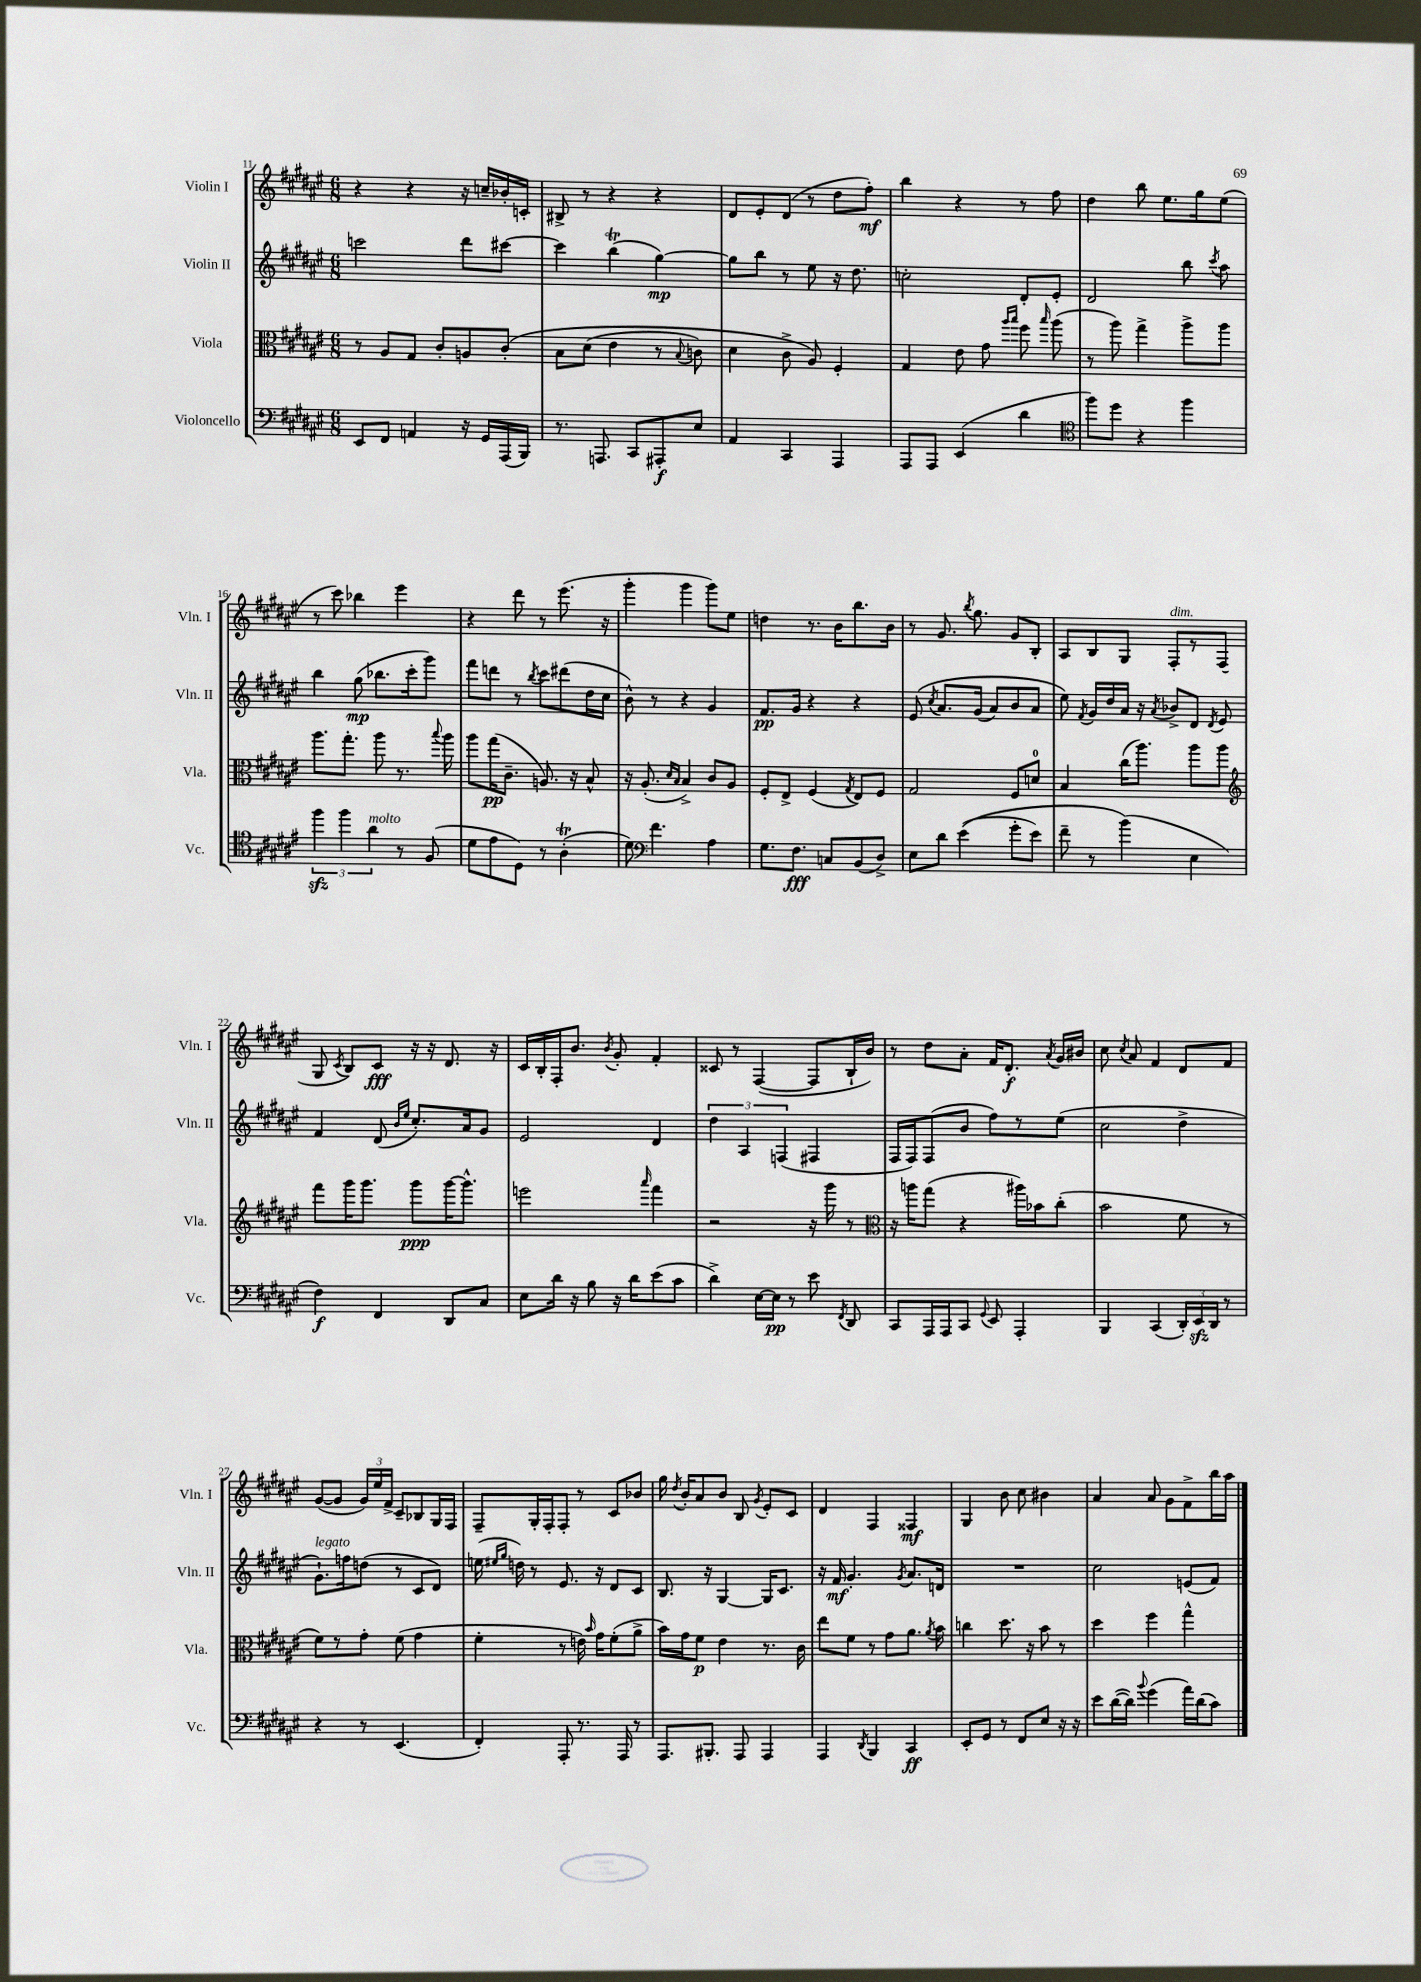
<<
\new StaffGroup <<
\new Staff = "s0" \with { instrumentName = "Violin I" shortInstrumentName = "Vln. I" } {
    \clef treble \key fis \major \numericTimeSignature \time 6/8
    \autoBeamOff r4 r4 r16 c''16[-- bes'16-. c'16]-. |
    bis8-> r8 r4 r4 |
    dis'8[ eis'8-. dis'8]( r8 dis''8[ fis''8]-.\mf) |
    b''4 r4 r8 fis''8 |
    dis''4 b''8 eis''8.[ gis''16 eis''8]( |
    r8 cis'''8) bes''4 eis'''4 |
    r4 dis'''8 r8 eis'''8.( r16 |
    gis'''4-. gis'''4 gis'''8[) eis''8] |
    d''4 r8. b'16[ b''8. b'16] |
    r8 gis'8. \acciaccatura { b''8 } gis''8. gis'8[ b8]-. |
    ais8[ b8 gis8] fis8[-.^\markup { \italic "dim." } r8 fis8]( |
    gis8 \acciaccatura { cis'8 } b8[) cis'8]\fff r16 r16 dis'8. r16 |
    cis'16[ b16-. fis16-. b'8.] \acciaccatura { b'8 } gis'8-. fis'4-. |
    cisis'8 r8 fis4~( fis8[ b16-! b'16]) |
    r8 dis''8[ ais'8]-. fis'16[ dis'8.]-.\f \acciaccatura { ais'8 } gis'16[ bis'16] |
    cis''8 \acciaccatura { cis''8 } ais'8 fis'4 dis'8[ fis'8] |
    gis'8[~( gis'8] \tuplet 3/2 { gis'16[) eis''16 fis'16]-> } cis'8[-- bes8 gis16 fis16] |
    fis8[-- gis16-. fis16-. fis8]-. r8 cis'8[ bes'8] |
    gis''16 \acciaccatura { dis''8 } b'16[-. ais'8 b'8] b8 \acciaccatura { gis'8 } eis'8[-. cis'8] |
    dis'4 fis4 fisis4\mf |
    gis4 b'8 cis''8 bis'4 |
    ais'4 ais'8 gis'8[ fis'8-> b''16 ais''16] \bar "|." |
}
\new Staff = "s1" \with { instrumentName = "Violin II" shortInstrumentName = "Vln. II" } {
    \clef treble \key fis \major \numericTimeSignature \time 6/8
    \autoBeamOff c'''2 dis'''8[ cis'''8]~ |
    cis'''4 b''4\trill( gis''4~\mp) |
    gis''8[ b''8] r8 eis''8 r16 dis''8. |
    c''2-. dis'8[-. eis'8]-. |
    dis'2 b''8 \acciaccatura { cis'''8 } ais''8 |
    b''4 gis''8\mp( bes''8.[ cis'''16-. gis'''8]) |
    fis'''8[ d'''8] r8 \acciaccatura { b''8 } cis'''8[ dis'''8( dis''16 cis''16] |
    b'8-^) r8 r4 gis'4 |
    fis'8.[\pp gis'16] r4 r4 |
    eis'8\( \acciaccatura { cis''8 } ais'8.[ gis'16]( ais'8[) b'8 ais'8] |
    eis''8\) \acciaccatura { fis'8 } gis'16[ dis''16 ais'16] r16 \acciaccatura { ais'8 } bes'8[-> dis'8] \acciaccatura { dis'8 } eis'8 |
    fis'4 dis'8( \grace { b'16[ eis''16] } cis''8.[-.) ais'16 gis'8] |
    eis'2 dis'4 |
    \tuplet 3/2 { dis''4 ais4 f4( } fis4 |
    fis16[ fis16) fis8( b'8] fis''8[) r8 eis''8]( |
    cis''2 dis''4-> |
    gis'8.[-!^\markup { \italic "legato" }) f''16 d''8]( r8 cis'8[ dis'8]) |
    e''16( \grace { eis''16[ gis''16] } d''16) r8 eis'8. r16 dis'8[ cis'8] |
    b8. r16 gis4~ gis16[ cis'8.] |
    r16 fis'16\mf gis'4.-. \acciaccatura { gis'8 } ais'8.[ d'16] |
    R2. |
    cis''2 e'8[( fis'8]) \bar "|." |
}
\new Staff = "s2" \with { instrumentName = "Viola" shortInstrumentName = "Vla." } {
    \clef alto \key fis \major \numericTimeSignature \time 6/8
    \autoBeamOff r8 ais8[ gis8] cis'8[-. a8 cis'8]-.\( |
    b8[ dis'8]( eis'4 r8 \appoggiatura { b8 } c'8) |
    dis'4 cis'8-> ais8\) fis4-. |
    gis4 eis'8 gis'8 \grace { ais''16[ b''16] } fis''8 \grace { b''16 } ais''8( |
    r8 ais''8) gis''4-> ais''8[-> ais''8] |
    ais''8.[ gis''8.]-. ais''8 r8. \appoggiatura { b''8 } ais''16 |
    ais''8[ gis''16\pp( cis'8.]-- a8.) r16 b8-^ |
    r16 ais8.-.( \grace { dis'16[ b16] } b4->) cis'8[ ais8] |
    fis8[-. eis8]-> fis4( \acciaccatura { gis8 } eis8[) fis8] |
    gis2 fis8[ d'8]-0 |
    b4 cis''16[( ais''8.]) ais''8[ ais''8] |
    \clef treble fis'''8[ gis'''16 gis'''8.] gis'''8[\ppp gis'''16~ gis'''8.]-^ |
    e'''2 \grace { ais'''16 } fis'''4 |
    r2 r16 gis'''16 r8 |
    \clef alto r16 a''16[ gis''8]( r4 ais''16[) bes'16 cis''8]-.( |
    b'2 fis'8 r8 |
    fis'8[) r8 gis'8]-. fis'8( gis'4 |
    fis'4-. r8 e'16) \grace { b'16 } gis'16[ fis'8-.( ais'8]-> |
    b'16[) gis'16 fis'8]\p eis'4 r8. cis'16 |
    eis''8[ fis'8] r8 gis'8[ ais'8.] \acciaccatura { ais'8 } b'16 |
    c''4 dis''8. r16 b'8 r8 |
    dis''4 fis''4 gis''4-^ \bar "|." |
}
\new Staff = "s3" \with { instrumentName = "Violoncello" shortInstrumentName = "Vc." } {
    \clef bass \key fis \major \numericTimeSignature \time 6/8
    \autoBeamOff eis,8[ fis,8] a,4 r16 gis,16[ ais,,16( b,,16]) |
    r8. a,,8. cis,8[ ais,,8-.\f eis8] |
    ais,4 cis,4 ais,,4 |
    ais,,8[ ais,,8] eis,4( dis'4 |
    \clef tenor fis''8[) dis''8] r4 fis''4 |
    \tuplet 3/2 { fis''4\sfz fis''4 ais'4^\markup { \italic "molto" } } r8 fis8( |
    dis'8[ eis'8 dis8]) r8 ais4-.\trill( |
    dis'8) \clef bass fis'4. ais4 |
    gis8.[ fis8.]\fff c8[ b,8( dis8]->) |
    eis8[ dis'8] eis'4(\( gis'8[-. eis'8]) |
    fis'8-- r8 b'4(\) eis4 |
    fis4\f) fis,4 dis,8[ cis8] |
    eis8[ dis'16] r16 b8 r16 dis'16[ eis'8( cis'8] |
    dis'4->) eis16[~ eis16]\pp r8 eis'8 \acciaccatura { fis,8 } dis,8 |
    cis,8[ ais,,16 ais,,16 cis,8] \appoggiatura { gis,8 } eis,8 ais,,4-. |
    b,,4 cis,4( \tuplet 3/2 { dis,16[-.) eis,16\sfz dis,16] } r8 |
    r4 r8 eis,4.( |
    fis,4-.) ais,,8-. r8. ais,,16 r8 |
    ais,,8.[ bis,,8.]-. ais,,8 ais,,4 |
    ais,,4 \acciaccatura { dis,8 } b,,4 cis,4\ff |
    eis,8[-. gis,8] r8 fis,8[ eis8] r16 r16 |
    eis'8[ dis'16~( dis'16]) \appoggiatura { b'8 } gis'4( ais'16[) dis'16( cis'8]) \bar "|." |
}
>>
>>
\layout { \context { \Score currentBarNumber = #11 } }
